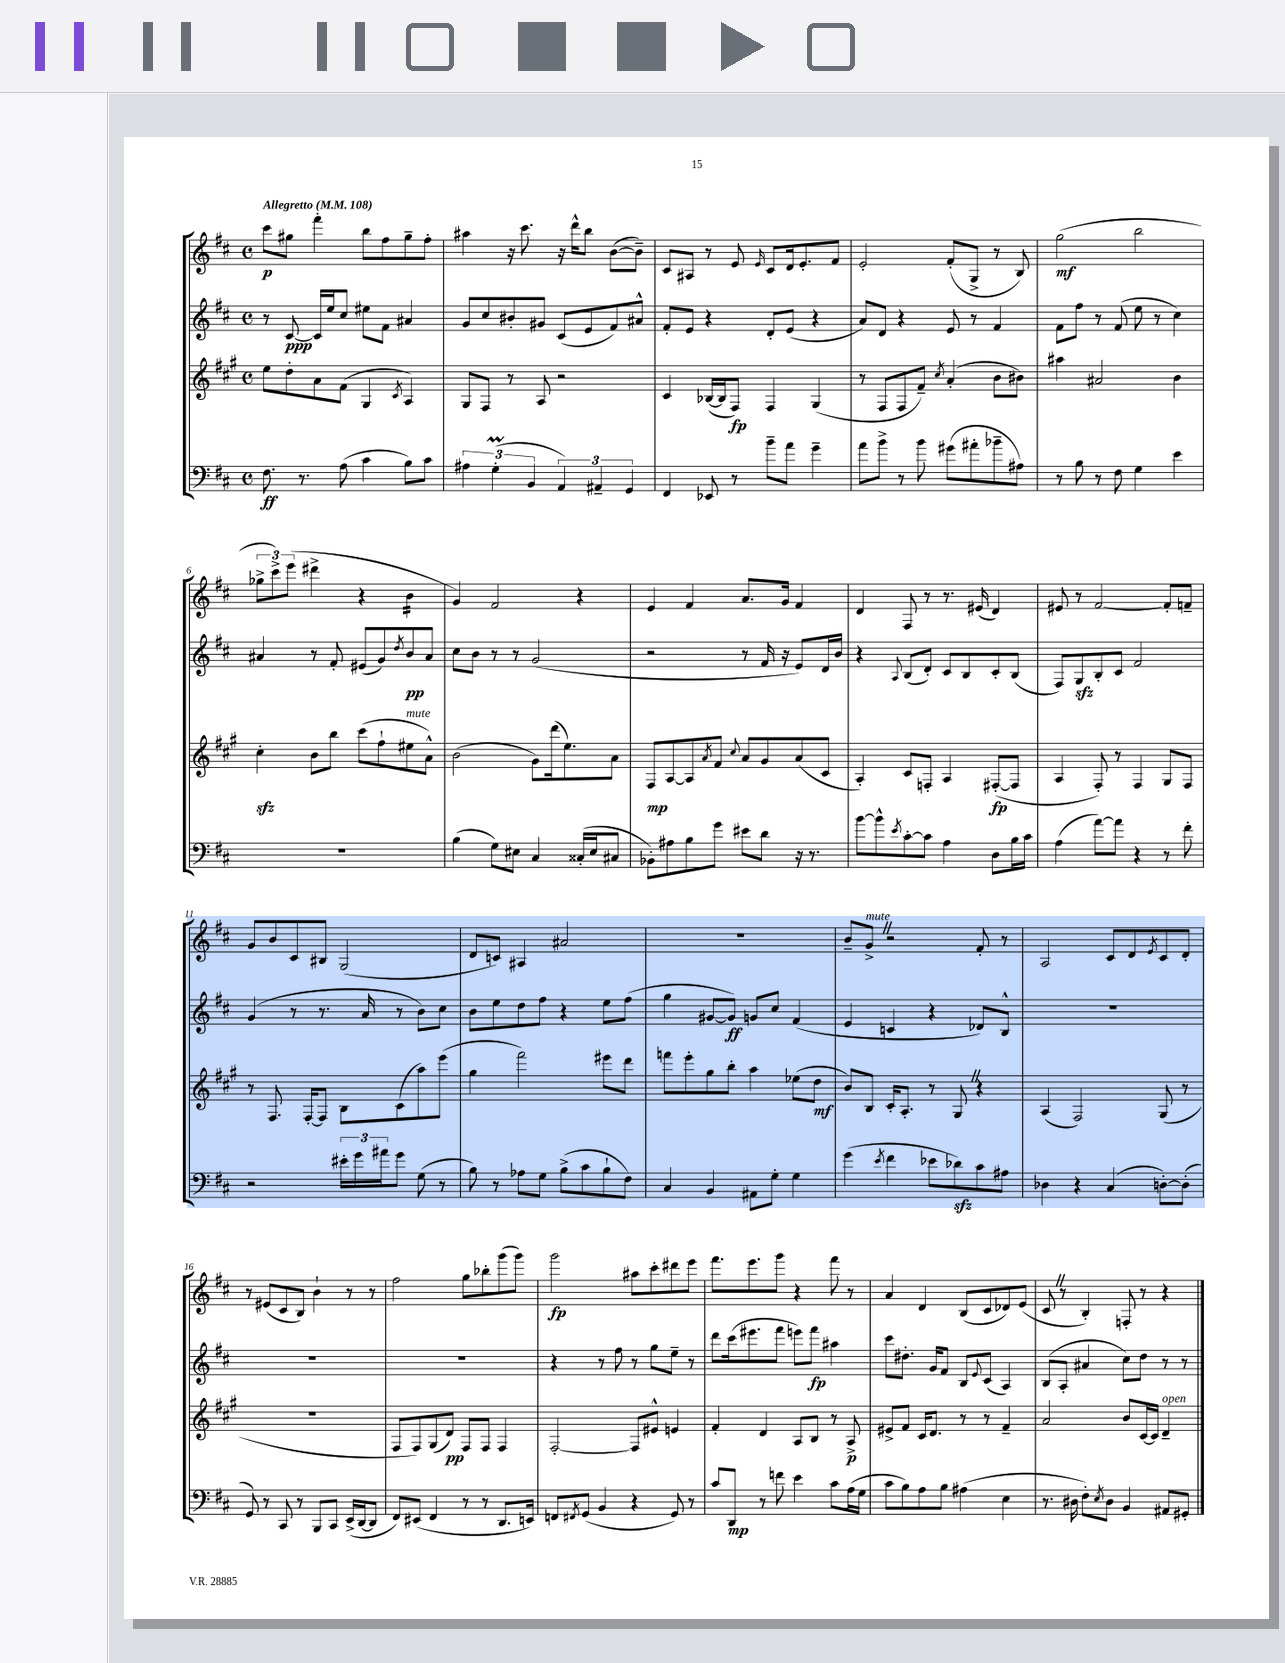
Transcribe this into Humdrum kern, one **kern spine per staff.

**kern	**dynam	**kern	**dynam	**kern	**dynam	**kern	**dynam
*part4	*part4	*part3	*part3	*part2	*part2	*part1	*part1
*staff4	*staff4	*staff3	*staff3	*staff2	*staff2	*staff1	*staff1
*clefF4	*	*clefG2	*	*clefG2	*	*clefG2	*
*k[f#c#]	*	*k[f#c#g#]	*	*k[f#c#]	*	*k[f#c#]	*
*M4/4	*	*M4/4	*	*M4/4	*	*M4/4	*
*met(c)	*	*met(c)	*	*met(c)	*	*met(c)	*
*MM108	*	*MM108	*	*MM108	*	*MM108	*
=1	=1	=1	=1	=1	=1	=1	=1
!	!	!	!	!	!	!LO:TX:a:B:t=Allegretto	!
8.F#\	ff	8ee\L	.	8r	.	8ccc#\L	p
.	.	8dd'\	.	[8c#/	ppp	8gg#X\J	.
8.r	.	.	.	.	.	.	.
.	.	8a\	.	16c#/LL]	.	4fff#'\	.
.	.	.	.	16ee/J	.	.	.
(8A\	.	(8f#\J	.	8cc#/J	.	.	.
4c#\	.	4G#/	.	8ee#X\L	.	8bb\L	.
.	.	.	.	8f#\J	.	8ff#\	.
.	.	8qc#/	.	.	.	.	.
8B\L)	.	4A/)	.	4a#X/	.	8gg#~\	.
8c#\J	.	.	.	.	.	8ff#'\J	.
=2	=2	=2	=2	=2	=2	=2	=2
6A#X\	.	8G#/L	.	8g/L	.	4aa#X\	.
.	.	8F#/J	.	8cc#/	.	.	.
(6GM'\	.	.	.	.	.	.	.
.	.	8r	.	8b#X'/	.	16r	.
.	.	.	.	.	.	8.ccc#\	.
6BB/	.	.	.	.	.	.	.
.	.	8A/	.	8g#X/J	.	.	.
6AA/)	.	2r	.	(8c#/L	.	16r	.
.	.	.	.	.	.	16ddd^^\KL	.
.	.	.	.	8e/	.	8bb\J	.
6AA#X~/	.	.	.	.	.	.	.
.	.	.	.	8f#/)	.	([8b\L	.
6GG/	.	.	.	.	.	.	.
.	.	.	.	8a#X^^/J	.	8b~\J])	.
=3	=3	=3	=3	=3	=3	=3	=3
4FF#/	.	4c#/	.	8f#'/L	.	8c#/L	.
.	.	.	.	8e/J	.	8A#X/J	.
8EE-X/	.	([16B-X/LL	.	4r	.	8r	.
.	.	16B-/J]	.	.	.	.	.
8r	.	8F#/J)	fp	.	.	8e/	.
.	.	.	.	.	.	16qqe/	.
8b~\L	.	4F#/	.	8d'/L	.	8c#/L	.
8a\J	.	.	.	(8e/J	.	16d/k	.
.	.	.	.	.	.	8.e'/	.
4g~\	.	(4G#/	.	4r	.	.	.
.	.	.	.	.	.	8f#/J	.
=4	=4	=4	=4	=4	=4	=4	=4
8a\L	.	8r	.	8a/L)	.	2e'/	.
8b^\J	.	8F#/L	.	8d/J	.	.	.
8r	.	8F#/	.	4r	.	.	.
8b\	.	8f#~/J)	.	.	.	.	.
.	.	8qcc#/	.	.	.	.	.
(8g#X\L	.	(4a'/	.	8e/	.	(8f#'/L	.
8a#X'\	.	.	.	8r	.	8G^/J	.
8b-X~\	.	8b\L	.	4f#/	.	8r	.
8A#X\J)	.	8b#X\J)	.	.	.	8B/)	.
=5	=5	=5	=5	=5	=5	=5	=5
8r	.	4aa#X\	.	8f#\L	.	(2gg\	mf
8B\	.	.	.	8ff#\J	.	.	.
8r	.	2a#X/	.	8r	.	.	.
8F#\	.	.	.	(8f#/	.	.	.
4G\	.	.	.	8ee\	.	2bb\	.
.	.	.	.	8r	.	.	.
4e\	.	4b\	.	4cc#\)	.	.	.
!!LO:LB:g=z
=6	=6	=6	=6	=6	=6	=6	=6
1r	.	4cc#zz'\	.	4a#X/	.	12gg-X^\L	.
.	.	.	.	.	.	12ccc#^\)	.
.	.	.	.	.	.	(12eee\J	.
.	.	8b\L	.	8r	.	4ddd#X^\	.
.	.	8bb\J	.	8f#'/	.	.	.
.	.	(8ccc#\L	.	(8e#X/L	.	4r	.
.	.	8ff#`\	.	8g/)	.	.	.
.	.	.	.	8qdd/	.	.	.
!	!	!LO:TX:a:i:t=mute	!	!	!	!	!
*	*	*	*	*	*	*tremolo	*
.	.	8ee#X\	.	8b/	pp	16b\LL	.
.	.	.	.	.	.	16b\	.
.	.	8a^^\J)	.	8a#/J	.	16b\	.
.	.	.	.	.	.	16b\JJ	.
*	*	*	*	*	*	*Xtremolo	*
=7	=7	=7	=7	=7	=7	=7	=7
(4B\	.	(2b\	.	8cc#\L	.	4g/)	.
.	.	.	.	8b\J	.	.	.
8G\L)	.	.	.	8r	.	2f#/	.
8E#X\J	.	.	.	8r	.	.	.
4C#/	.	8g#\L)	.	(2g/	.	.	.
.	.	(16ddd\k	.	.	.	.	.
.	.	8.ee\)	.	.	.	.	.
(16C##X'/LL	.	.	.	.	.	4r	.
16E#/J	.	.	.	.	.	.	.
8C#X/J	.	8a\J	.	.	.	.	.
=8	=8	=8	=8	=8	=8	=8	=8
8BB-X'\L)	.	8F#/L	mp	2r	.	4e/	.
8A#X\	.	[8A/	.	.	.	.	.
8B\	.	8A/]	.	.	.	4f#/	.
.	.	8qa/	.	.	.	.	.
8g\J	.	8f#/J	.	.	.	.	.
.	.	8qqcc#/	.	.	.	.	.
8e#X\L	.	8a/L	.	8r	.	8.a/L	.
8d\J	.	8g#/	.	16f#/	.	.	.
.	.	.	.	16r	.	16g/Jk	.
16r	.	(8a/	.	8e/L)	.	4f#/	.
8.r	.	.	.	.	.	.	.
.	.	8c#/J	.	16d/L	.	.	.
.	.	.	.	16b/JJ	.	.	.
=9	=9	=9	=9	=9	=9	=9	=9
[8b\L	.	4A'/)	.	4r	.	4d/	.
8b^^\]	.	.	.	.	.	.	.
8qe/	.	.	.	8qqA/	.	.	.
[8c#'\	.	8c#/L	.	(8B/L	.	8F#/	.
8c#\J]	.	8Fn'/J	.	8d'/J)	.	8r	.
4A\	.	4A/	.	8c#/L	.	8.r	.
.	.	.	.	8B/	.	.	.
.	.	.	.	.	.	(16e#X/	.
8D\L	.	([8F#X'/L	fp	8c#'/	.	4d/)	.
16B\L	.	8F#/J]	.	(8B/J	.	.	.
16c#\JJ	.	.	.	.	.	.	.
=10	=10	=10	=10	=10	=10	=10	=10
(4A\	.	4A/	.	8F#/L)	.	8e#X/	.
.	.	.	.	8Gzz/	.	8r	.
[8a\L)	.	8F#'/)	.	8B'/	.	[2f#/	.
8a\J]	.	8r	.	8c#/J	.	.	.
4r	.	4F#/	.	2f#/	.	.	.
8r	.	8G#/L	.	.	.	8f#'/L]	.
8f#'\	.	8F#/J	.	.	.	8fn~/J	.
!!LO:LB:g=z
=11	=11	=11	=11	=11	=11	=11	=11
2r	.	8r	.	(4g/	.	8g/L	.
.	.	8.F#/	.	.	.	8b/	.
.	.	.	.	8r	.	8c#/	.
.	.	[16F#'/KL	.	.	.	.	.
.	.	8F#/J]	.	8.r	.	8B#X/J	.
24e#X'\LL	.	8B\L	.	.	.	(2G/	.
24g\	.	.	.	.	.	.	.
.	.	.	.	16a/	.	.	.
24a#X\J	.	.	.	.	.	.	.
8g\J	.	(8c#\	.	8r	.	.	.
(8G\	.	8aa\)	.	8b\L)	.	.	.
8r	.	(8eee\J	.	8cc#\J	.	.	.
=12	=12	=12	=12	=12	=12	=12	=12
8B\)	.	4gg#\	.	8b\L	.	8d/L	.
8r	.	.	.	8ee\	.	8cn/J)	.
8A-X\L	.	2fff#\)	.	8dd\	.	4A#X/	.
8G\J	.	.	.	8ff#\J	.	.	.
(8B^\L	.	.	.	4r	.	2a#X/	.
8c#\	.	.	.	.	.	.	.
8B`\	.	8eee#X\L	.	8ee\L	.	.	.
8F#\J)	.	8ddd\J	.	(8ff#\J	.	.	.
=13	=13	=13	=13	=13	=13	=13	=13
4C#/	.	8fffn\L	.	4gg\	.	1r	.
.	.	8eee'\	.	.	.	.	.
4BB/	.	8gg#\	.	[8g#X/L	.	.	.
.	.	8bb'\J	.	8g#/J])	ff	.	.
8AA#X\L	.	4aa\	.	8gn/L	.	.	.
8G'\J	.	.	.	8cc#/J	.	.	.
4G\	.	(8ee-X\L	.	(4f#/	.	.	.
.	.	8dd\J	mf	.	.	.	.
=14	=14	=14	=14	=14	=14	=14	=14
(4g\	.	8b/L)	.	4e/	.	8b~/L	.
!	!	!	!	!	!	!LO:TX:a:i:t=mute	!
.	.	8B/J	.	.	.	8g^Z/J	.
8qe/	.	.	.	.	.	.	.
4f#\	.	16c#'/KL	.	4cn/	.	2r	.
.	.	8.A'/J	.	.	.	.	.
8e-X\L	.	8r	.	4r	.	.	.
8d-Xzz\)	.	8G#Z/	.	.	.	.	.
8c#\	.	4r	.	8d-X/L)	.	8f#'/	.
8A#X\J	.	.	.	8B^^/J	.	8r	.
=15	=15	=15	=15	=15	=15	=15	=15
4D-X\	.	(4A/	.	1r	.	2A/	.
4r	.	2F#/)	.	.	.	.	.
(4C#/	.	.	.	.	.	8c#/L	.
.	.	.	.	.	.	8d/	.
.	.	.	.	.	.	8qe/	.
[8Dn'\L)	.	(8G#/	.	.	.	8c#/	.
(8D'\J]	.	8r	.	.	.	8d'/J	.
!!LO:LB:g=z
=16	=16	=16	=16	=16	=16	=16	=16
8GG/)	.	1r	.	1r	.	8r	.
8r	.	.	.	.	.	(8e#X/L	.
8CC#/	.	.	.	.	.	8c#/	.
8r	.	.	.	.	.	8B/J)	.
8BBB/L	.	.	.	.	.	4b`\	.
8CC#/J	.	.	.	.	.	.	.
(16EE^/LL	.	.	.	.	.	8r	.
[16DD/J	.	.	.	.	.	.	.
8DD/J]	.	.	.	.	.	8r	.
=17	=17	=17	=17	=17	=17	=17	=17
8FF#/L)	.	8F#/L	.	1r	.	2ff#\	.
(8EE#X/J	.	8F#/)	.	.	.	.	.
4FF#/	.	(8G#/	.	.	.	.	.
.	.	8d/J)	pp	.	.	.	.
8r	.	8F#/L	.	.	.	8gg\L	.
8r	.	8F#/J	.	.	.	8bb-X'\	.
8.DD/L	.	4F#/	.	.	.	(8ggg\	.
.	.	.	.	.	.	8ggg\J)	.
16EEn/Jk)	.	.	.	.	.	.	.
=18	=18	=18	=18	=18	=18	=18	=18
8FFn/L	.	[2F#'/	.	4r	.	2ggg\	fp
8qFF#X/	.	.	.	.	.	.	.
(8GG/J	.	.	.	.	.	.	.
4BB/	.	.	.	8r	.	.	.
.	.	.	.	8ff#\	.	.	.
4r	.	8F#/L]	.	8r	.	8aa#X\L	.
.	.	8e#X^^/J	.	8gg\L	.	8ccc#'\	.
8GG/)	.	4en/	.	8ee~\J	.	8ddd#X\	.
8r	.	.	.	8r	.	8eee\J	.
=19	=19	=19	=19	=19	=19	=19	=19
8c#/L	.	4f#'/	.	8ddd\L	.	8.fff#\L	.
8DD/J	mp	.	.	(16ccc#\k	.	.	.
.	.	.	.	8.eee#X\	.	8.eee\	.
8r	.	4d/	.	.	.	.	.
8fn\	.	.	.	8fff#\J	.	8ggg\J	.
4e\	.	8A/L	.	8eeen\L)	.	4r	.
.	.	8B/J	.	8fff#\J	fp	.	.
8c#\L	.	8r	.	4aa#X\	.	8fff#\	.
(16A\L	.	8A^/	p	.	.	8r	.
16G\JJ	.	.	.	.	.	.	.
=20	=20	=20	=20	=20	=20	=20	=20
8c#\L	.	8e#X^/L	.	8ccc#\L	.	4a/	.
8B\)	.	8f#/J	.	8.dd#X'\J	.	.	.
8A\	.	16c#/KL	.	.	.	4d/	.
.	.	8.d/J	.	16g/KL	.	.	.
8B\J	.	.	.	8f#/J	.	.	.
(4A#X\	.	8r	.	8B/L	.	(8B/L	.
.	.	.	.	8qqe/	.	.	.
.	.	8r	.	(8c#/J	.	8c#/	.
4E\	.	4f#~/	.	4A/)	.	8d-X/)	.
.	.	.	.	.	.	(8e/J	.
=21	=21	=21	=21	=21	=21	=21	=21
8.r	.	2a/	.	(8B/L	.	8c#Z/	.
.	.	.	.	8A'/J	.	8r	.
16D#X\	.	.	.	.	.	.	.
8F#'\L)	.	.	.	4a#X/	.	4B'/)	.
8qE/	.	.	.	.	.	.	.
8D#\J	.	.	.	.	.	.	.
4BB/	.	8b/L	.	8cc#\L)	.	8Fn'/	.
.	.	[16c#/L	.	8dd\J	.	8r	.
.	.	16c#/JJ]	.	.	.	.	.
!	!	!LO:TX:a:i:t=open	!	!	!	!	!
8AA#X/L	.	4d~/	.	8r	.	4r	.
8GG#X'/J	.	.	.	8r	.	.	.
==	==	==	==	==	==	==	==
*-	*-	*-	*-	*-	*-	*-	*-
